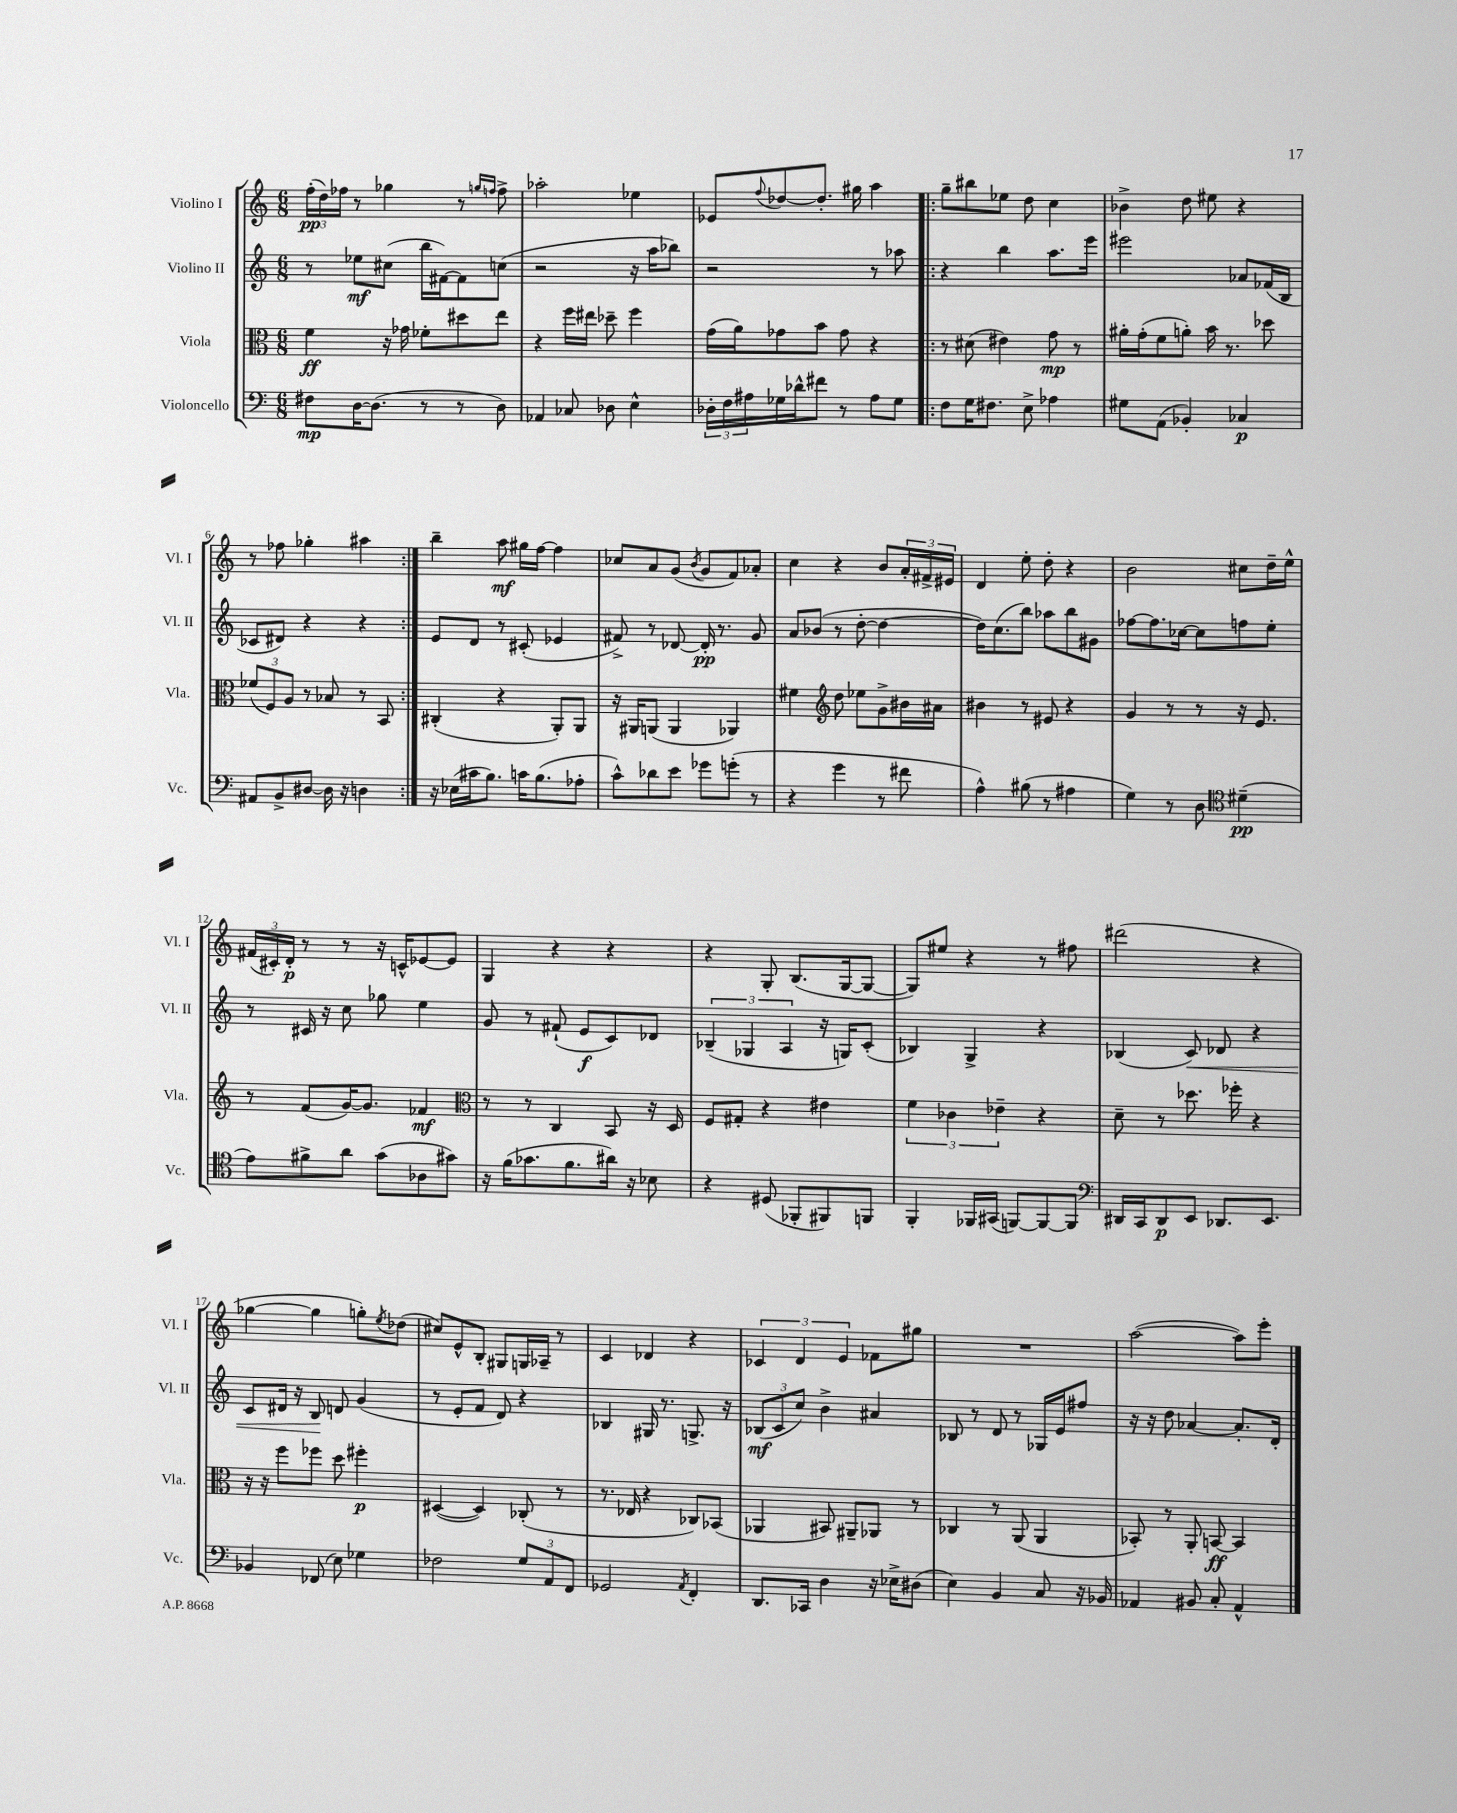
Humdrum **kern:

**kern	**kern	**kern	**kern
*staff4	*staff3	*staff2	*staff1
*clefF4	*clefC3	*clefG2	*clefG2
*k[]	*k[]	*k[]	*k[]
*M6/8	*M6/8	*M6/8	*M6/8
8F#\L	4f\	8r	(24ff'\LL
.	.	.	24dd\)
.	.	.	24ff-\JJ
[16D\K	.	8ee-\L	8r
(8.D\]J	.	.	.
.	16r	(8cc#\J	4gg-\
.	16g-\	.	.
8r	8f-'\L	16bb\LL	.
.	.	[16f#\J)	.
8r	8dd#\	8f#\]	8r
.	.	.	16qqgg/LL
.	.	.	16qqff/JJ
8D\)	8ee\J	(8cc\J	8ff^\
=	=	=	=
4AA-/	4r	2r	2aa-'\
8C-/	16ff\LL	.	.
.	16ee#\JJ	.	.
8D-\	8dd-~\	.	.
4E^^\	4ff\	16r	4ee-\
.	.	16aa\LK	.
.	.	8bb-\J)	.
=	=	=	=
24D-'\LL	(16g\LL	2r	8e-/L
24F\	.	.	.
.	16a\J)	.	.
24A#\	.	.	.
.	.	.	8qqff/
16G-\	8g-\	.	[8dd-/
16d-^^\J	.	.	.
8f#\J	8b\J	.	8.dd-'/]J
8r	8g-\	.	.
.	.	.	16gg#\
8A#\L	4r	8r	4aa\
8G-\J	.	8aa-\	.
=!|:	=!|:	=!|:	=!|:
8F\L	8r	4r	8gg~\L
16G\K	(8d#\	.	8bb#\
8.F#\J	.	.	.
.	4e#\)	4bb\	8ee-\J
8E^\	.	.	8dd\
4A-\	8g\	8.aa\L	4cc\
.	8r	.	.
.	.	16eee\Jk	.
=	=	=	=
8G#\L	16a#'\LL	2eee#\	4b-^\
.	(16g'\J	.	.
(8AA\J	8f\	.	.
4BB-'/)	8a'\J)	.	8dd\
.	16b\	.	8ee#\
.	8.r	.	.
4C-/	.	8a-/L	4r
.	8dd-\	(16f-/L	.
.	.	16B/JJ	.
=	=	=	=
8AA#/L	(12f-/L	8c-/L	8r
.	12F/)	.	.
8BB^/	.	8d#/J)	8ff-\
.	12A/J	.	.
[8D#/J	8r	4r	4gg-'\
16D#\]	8B-/	.	.
16r	.	.	.
4D\	8r	4r	4aa#\
.	8BB/	.	.
=:|!	=:|!	=:|!	=:|!
16r	(4C#'/	8e/L	4bb~\
(16E-\LL	.	.	.
16c#\J	.	8d/J	.
8.B\J)	.	.	.
.	4r	8r	8aa\
16c\LK	.	(8c#'/	16gg#\LL
(8.B\	.	.	[16ff\JJ
.	8AA'/L)	4e-/	4ff\]
8A-'\J	8AA/J	.	.
=	=	=	=
8c^^\L)	16r	8f#^/)	8cc-/L
.	16AA#/LK	.	.
8d-\	(8AA/J	8r	8a/
8e\J	4AA/	[8d-/	(8g/J
.	.	.	8qb/
8g-\L	.	16d-'/]	8g/L
.	.	8.r	.
(8g'\J	4AA-/)	.	8f/)
8r	.	8g/	8a-'/J
=	=	=	=
4r	4f#\	8a/L	4cc\
.	.	(8b-/J	.
*	*clefG2	*	*
4g\	8dd\	8r	4r
.	8ee-\L	[8dd'\	.
8r	8g^\	4dd\_	8b/L
8f#\	16b#\L	.	24a'/L
.	.	.	24f#^/
.	16a#\JJ	.	.
.	.	.	24e#/JJ
=	=	=	=
4A^^\)	4b#\	16dd\]LK)	4d/
.	.	(8.cc\	.
(8B#\	8r	8bb\J)	8ee'\
8r	8e#/	8aa-\L	8dd'\
4A#\	4r	8bb\	4r
.	.	8g#\J	.
=	=	=	=
4G\)	4g/	[8ff-\L	2b\
.	.	8.ff-\]	.
8r	8r	.	.
.	.	[16cc-\Jk	.
8D\	8r	8cc-\]L	.
*clefC4	*	*	*
(4d#~\	16r	8ff\	8cc#\L
.	8.e/	.	.
.	.	8ee'\J	16dd~\L
.	.	.	16ee^^\JJ
=	=	=	=
8e\L)	8r	8r	(24f#/LL
.	.	.	24c#'/)
.	.	.	24d'/JJ
8f#^\	(8f/L	16c#/	8r
.	.	16r	.
8a\J	[16g/K)	8cc\	8r
.	8.g/]J	.	.
(8g\L	.	8gg-\	16r
.	.	.	16c^^/LK
8A-\	4f-/	4ee\	[8e-/
8g#\J)	.	.	8e-/]J
=	=	=	=
*	*clefC3	*	*
16r	8r	8g/	4G/
(16f\LK	.	.	.
8.g-\	8r	8r	.
.	4C/	(8f#`/	4r
8.f\	.	.	.
.	.	8e/L	.
16a#\Jk)	8BB/	8c/)	4r
16r	.	.	.
8B-\	16r	8d-/J	.
.	16D/	.	.
=	=	=	=
4r	8F/L	(6B-~/	4r
.	8G#'/J	.	.
.	.	6G-/	.
(8D#/	4r	.	8G'/
.	.	6A/	.
8FF-'/L	.	.	(8.B/L
8FF#/)	4e#\	16r	.
.	.	16G/LK)	[16G/k
8FF/J	.	(8c'/J	8G/_J
=	=	=	=
4FF'/	6f\	4B-/)	8G/]L)
.	.	.	8ee#/J
.	6c-\	.	.
16FF-/LL	.	4G^/	4r
(16GG#/JJ	.	.	.
.	6e-~\	.	.
[8FF/L)	.	.	.
8FF/_	4r	4r	8r
8FF/]J	.	.	8ff#\
=	=	=	=
*clefF4	*	*	*
16DD#/LL	8d~\	(4B-/	(2ddd#\
16CC/J	.	.	.
8DD#/	8r	.	.
8EE/J	8.dd-\	8c/)	.
8.DD-/L	.	8d-/	.
.	16ff-'\	.	.
.	4r	4r	4r
8.EE/J	.	.	.
=	=	=	=
4BB-/	16r	8c/L	[4gg-\
.	16r	.	.
.	8ff\L	16d#/Jk	.
.	.	16r	.
(8FF-/	8ff-\J	8B/	4gg-\]
8E\)	8dd\	8d/	.
4G-\	4ff#'\	(4g/	8gg'\L)
.	.	.	8qee/
.	.	.	(8dd-\J
=	=	=	=
2F-\	([4D#/	8r	8cc#/L)
.	.	8e'/L	8e^^/
.	4D#/])	8f/J	8B'/J
.	.	8d/)	8G#/L
12G/L	(8C-'/	4r	16G/L
.	.	.	16A-~/JJ
12AA/	.	.	.
.	8r	.	8r
12FF/J	.	.	.
=	=	=	=
2GG-/	8.r	4B-/	4c/
.	16E-/	.	.
.	4r	16G#/	4d-/
.	.	8.r	.
8qAA/	.	.	.
4FF'/	8C-/L)	8.G^/	4r
.	(8BB-/J	.	.
.	.	16r	.
=	=	=	=
8.DD/L	4AA-/	(12B-/L	6c-/
.	.	12c/	.
.	.	12cc/J)	6d/
16CC-/Jk	.	.	.
4D\	8BB#/)	4b^\	.
.	.	.	6e/
.	8AA#~/L	.	.
16r	8AA-/J	4a#/	8f-\L
16E-^\LK	.	.	.
(8D#\J	8r	.	8gg#\J
=	=	=	=
4E\)	4C-/	8B-/	2.r
.	.	8r	.
4BB/	8r	8d/	.
.	(8AA/	8r	.
8C/	4AA/	16G-/LL	.
.	.	16e/J	.
16r	.	8ff#/J	.
16BB-/	.	.	.
=	=	=	=
4AA-/	8BB-'/)	16r	([2aa\
.	.	16r	.
.	8r	8dd\	.
8BB#/	8AA'/	[4a-/	.
8C'/	[8BB/	.	.
4AA-^^/	4BB/]	8.a-'/]L	8aa\]L)
.	.	.	8eee'\J
.	.	16d'/Jk	.
==	==	==	==
*-	*-	*-	*-
